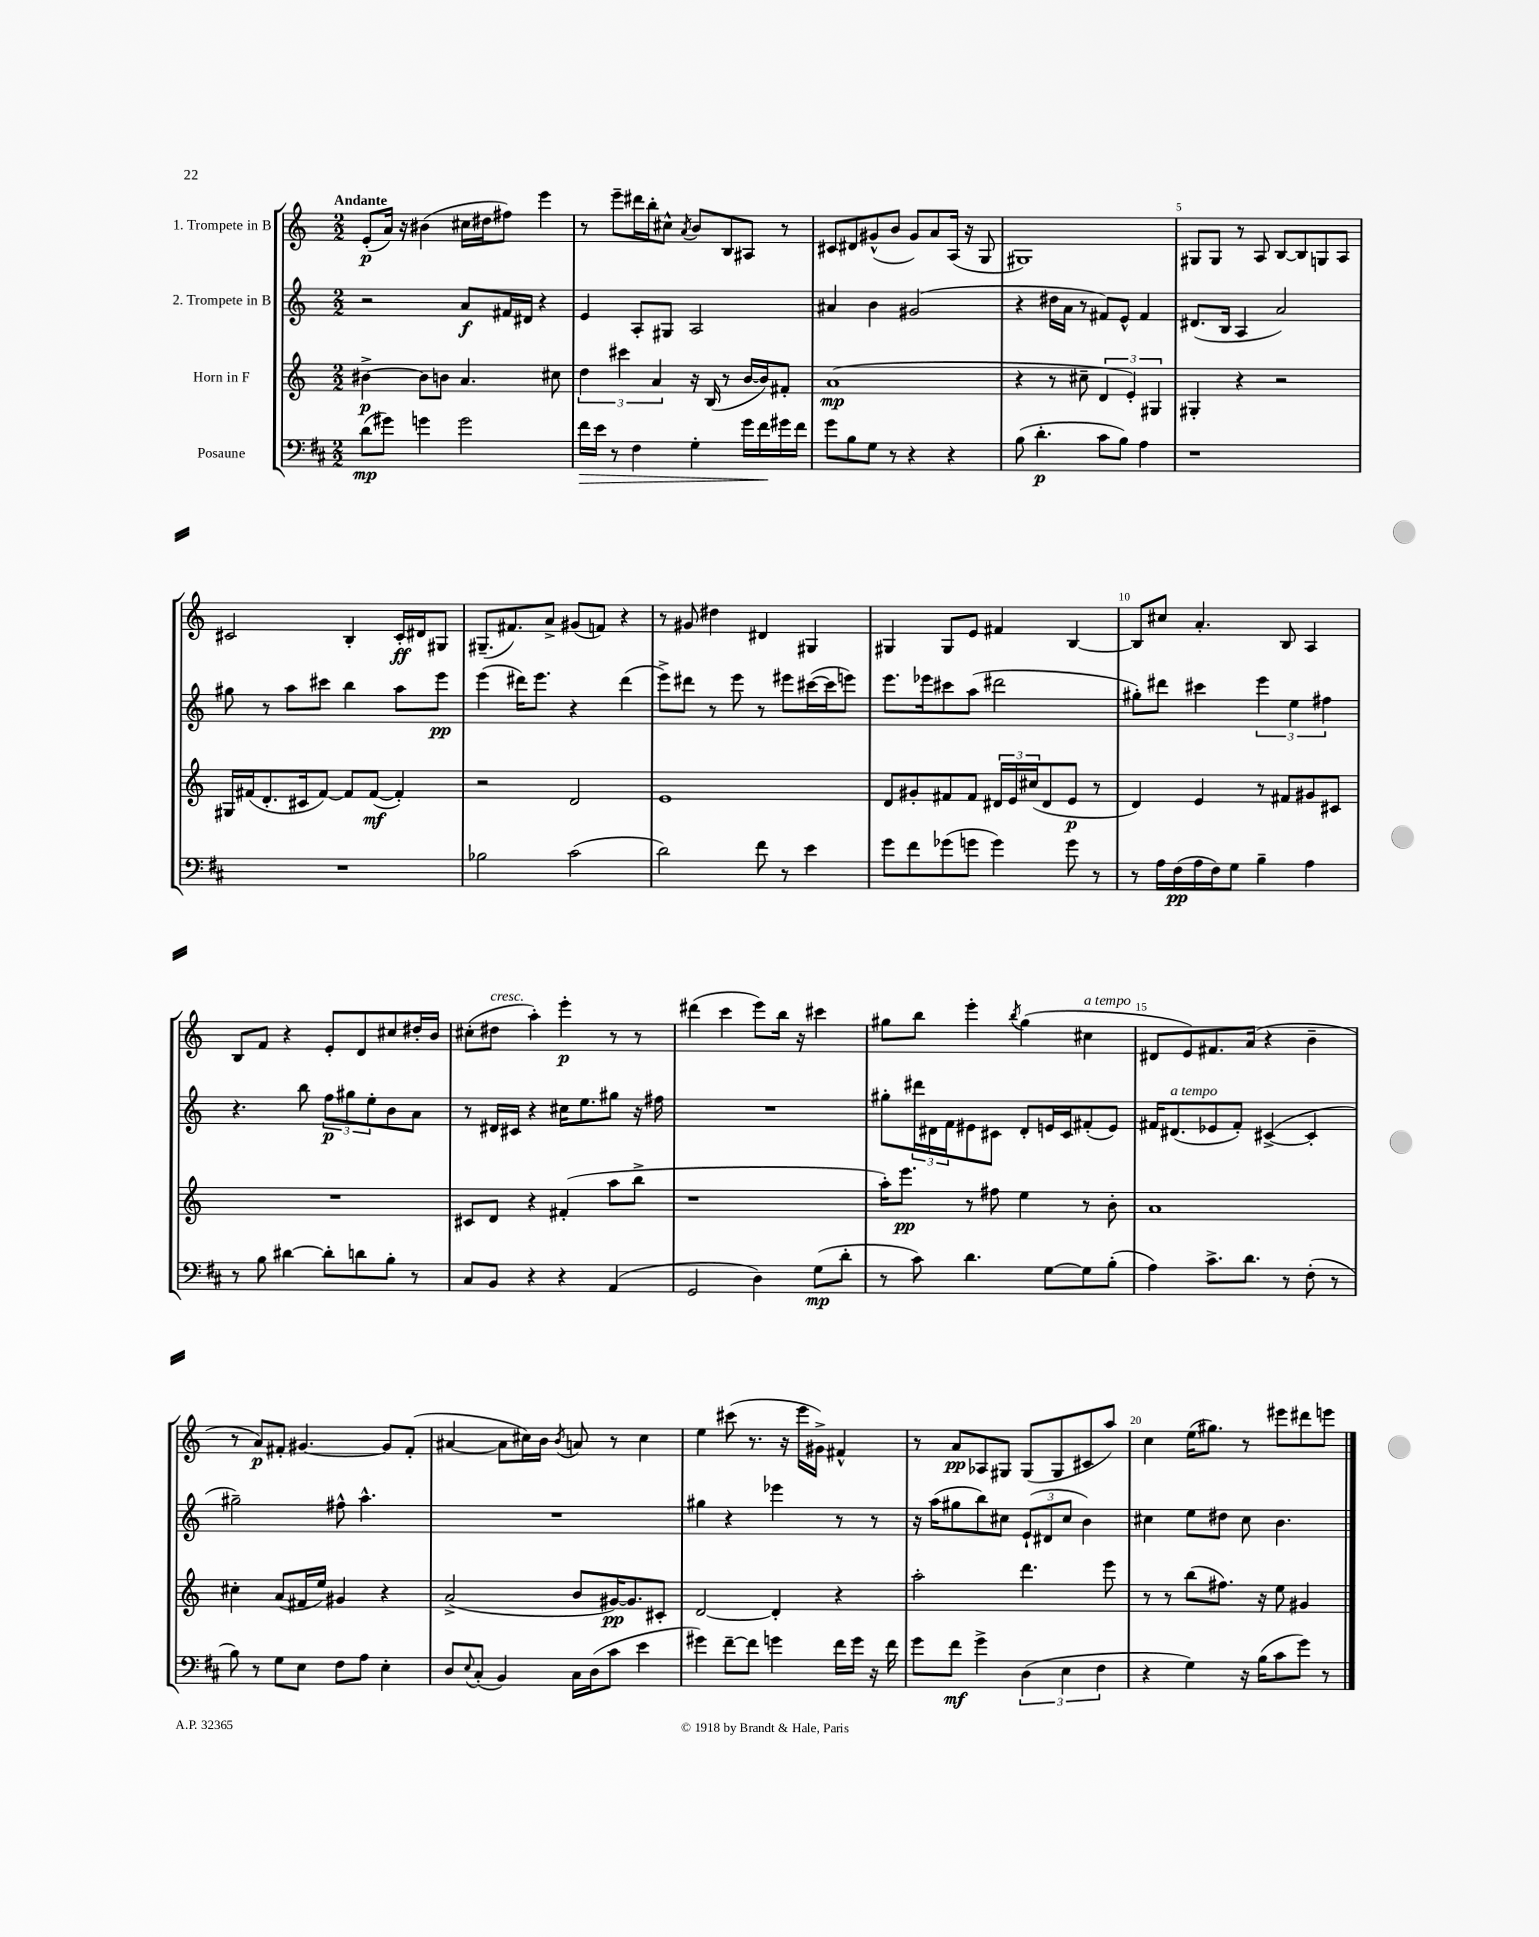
<<
\new StaffGroup <<
\new Staff = "s0" \with { instrumentName = "1. Trompete in B" } {
    \clef treble \key c \major \numericTimeSignature \time 2/2 \tempo "Andante"
    e'8-.\p( a'16) r16 bis'4( cis''16 dis''16 fis''8) e'''4 |
    r8 e'''8-- dis'''16 b''16-. cis''8-^ \acciaccatura { a'8 } b'8 b8 ais8 r8 |
    cis'8 dis'8 gis'8-^( b'8 gis'8) a'8 a16( r16 g8 |
    gis1) |
    gis8 gis8 r8 a8 b8~ b8 g8 a8 |
    cis'2 b4-. cis'16-.\ff dis'16 gis8 |
    gis8.--( fis'8.) a'8-> gis'8( f'8) r4 |
    r8 gis'8 dis''4 dis'4 gis4 |
    gis4 gis8 e'8 fis'4 b4~ |
    b8 cis''8 a'4.-. b8 a4 |
    b8 f'8 r4 e'8-. d'8 cis''8 dis''16-. b'16 |
    cis''8-.( dis''8^\markup { \italic "cresc." } a''4-.) e'''4-.\p r8 r8 |
    dis'''4( c'''4 e'''8) b''16 r16 cis'''4 |
    gis''8 b''8 e'''4-. \acciaccatura { b''8 } gis''4( cis''4^\markup { \italic "a tempo" } |
    dis'8 e'8) fis'8. a'16( r4 b'4-- |
    r8 a'8\p) fis'8-. gis'4.~ gis'8 fis'8-.( |
    ais'4~ ais'8 cis''16) b'16 \acciaccatura { b'8 } a'8 r8 cis''4 |
    e''4 cis'''8( r8. r16 e'''16 gis'16->) fis'4-^ |
    r8 a'8\pp aes8 gis8 gis8( gis8 cis'8 a''8) |
    c''4 e''16( gis''8.) r8 eis'''8 dis'''8 e'''8 \bar "|." |
}
\new Staff = "s1" \with { instrumentName = "2. Trompete in B" } {
    \clef treble \key c \major \numericTimeSignature \time 2/2
    r2 a'8\f fis'16 dis'16 r4 |
    e'4 a8-. gis8 a2 |
    ais'4 b'4 gis'2( |
    r4 dis''16 a'16 r8 fis'8) e'8-^ fis'4 |
    dis'8.( b16 a4 a'2) |
    gis''8 r8 a''8 cis'''8 b''4 a''8 e'''8\pp |
    e'''4( dis'''16) e'''8. r4 dis'''4( |
    e'''8->) dis'''8 r8 e'''8 r8 eis'''8 cis'''16~( cis'''16 e'''8) |
    e'''8. ees'''16 cis'''8 a''8( dis'''2 |
    gis''8-.) dis'''8 cis'''4 \tuplet 3/2 { e'''4 e''4 fis''4 } |
    r4. b''8 \tuplet 3/2 { f''8\p gis''8 e''8-. } b'8 a'8 |
    r8 dis'16 cis'16 r4 cis''16 e''8. gis''8 r16 fis''16 |
    R1 |
    gis''8-. \tuplet 3/2 { dis'''16 dis'16 f'16 } eis'8 cis'8 dis'8-. e'16 cis'16 fis'8-.( e'8) |
    fis'16 dis'8.^\markup { \italic "a tempo" }( ees'8 fis'8-.) cis'4~->( cis'4-. |
    gis''2--) fis''8-^ a''4.-^ |
    R1 |
    gis''4 r4 ees'''4 r8 r8 |
    r16 a''16( gis''8 b''8) cis''8 \tuplet 3/2 { e'8-!( dis'8 cis''8 } b'4) |
    cis''4 e''8 dis''8 cis''8 b'4. \bar "|." |
}
\new Staff = "s2" \with { instrumentName = "Horn in F" } {
    \clef treble \key c \major \numericTimeSignature \time 2/2
    bis'4~->\p bis'8 b'8 a'4. cis''8 |
    \tuplet 3/2 { d''4 cis'''4 a'4 } r16 b16( r8 b'16~ b'16) fis'8-. |
    a'1\mp( |
    r4 r8 cis''8-- \tuplet 3/2 { d'4 e'4-.) gis4 } |
    gis4-. r4 r2 |
    gis16 fis'16( d'8.-. cis'16 fis'8~) fis'8 fis'8~\mf( fis'4-.) |
    r2 d'2 |
    e'1 |
    d'8 gis'8-. fis'8 fis'8 \tuplet 3/2 { dis'16 e'16 cis''16( } dis'8 e'8\p r8 |
    d'4) e'4 r8 fis'8 gis'8 cis'8 |
    R1 |
    cis'8 d'8 r4 fis'4-.( a''8 b''8-> |
    r1 |
    a''16-.) e'''8.\pp r8 fis''8 e''4 r8 b'8-. |
    a'1 |
    cis''4-. a'8( fis'16 e''16) gis'4 r4 |
    a'2->( b'8 gis'16~\pp) gis'8. cis'8-. |
    d'2~ d'4-. r4 |
    a''2-. d'''4. e'''8 |
    r8 r8 b''8( fis''8.) r16 e''8 gis'4 \bar "|." |
}
\new Staff = "s3" \with { instrumentName = "Posaune" } {
    \clef bass \key d \major \numericTimeSignature \time 2/2
    d'8\mp( gis'8) g'4 g'2 |
    fis'16\> e'16 r8 fis4 g4-. g'16 fis'16\! gis'16 fis'16 |
    g'8 b8 g8 r8 r4 r4 |
    b8( d'4.-.\p cis'8 b8) a4 |
    r1 |
    R1 |
    bes2 cis'2( |
    d'2) fis'8 r8 e'4 |
    g'8 fis'8 ges'8( g'8 g'4) g'8 r8 |
    r8 a16 fis16\pp( a16 fis16) g8 b4-- a4 |
    r8 b8 dis'4~ dis'8-. d'8 b8-. r8 |
    cis8 b,8 r4 r4 a,4( |
    g,2 d4) g8\mp( d'8-. |
    r8 cis'8) d'4. g8~ g8 b8-.( |
    a4) cis'8.-> d'8. r8 fis8-.( r8 |
    b8) r8 g8 e8 fis8 a8 e4-. |
    d8 \appoggiatura { e8 } cis8-.( b,4) cis16 d16( cis'8 e'4 |
    gis'4) fis'8~-- fis'8 g'4 fis'16 g'16 r16 fis'16 |
    g'8 fis'8\mf g'4-> \tuplet 3/2 { d4( e4 fis4 } |
    r4 g4) r16 b16( cis'8 g'8) r8 \bar "|." |
}
>>
>>
\layout { \context { \Score \override BarNumber.break-visibility = ##(#f #t #t) barNumberVisibility = #(every-nth-bar-number-visible 5) } }
